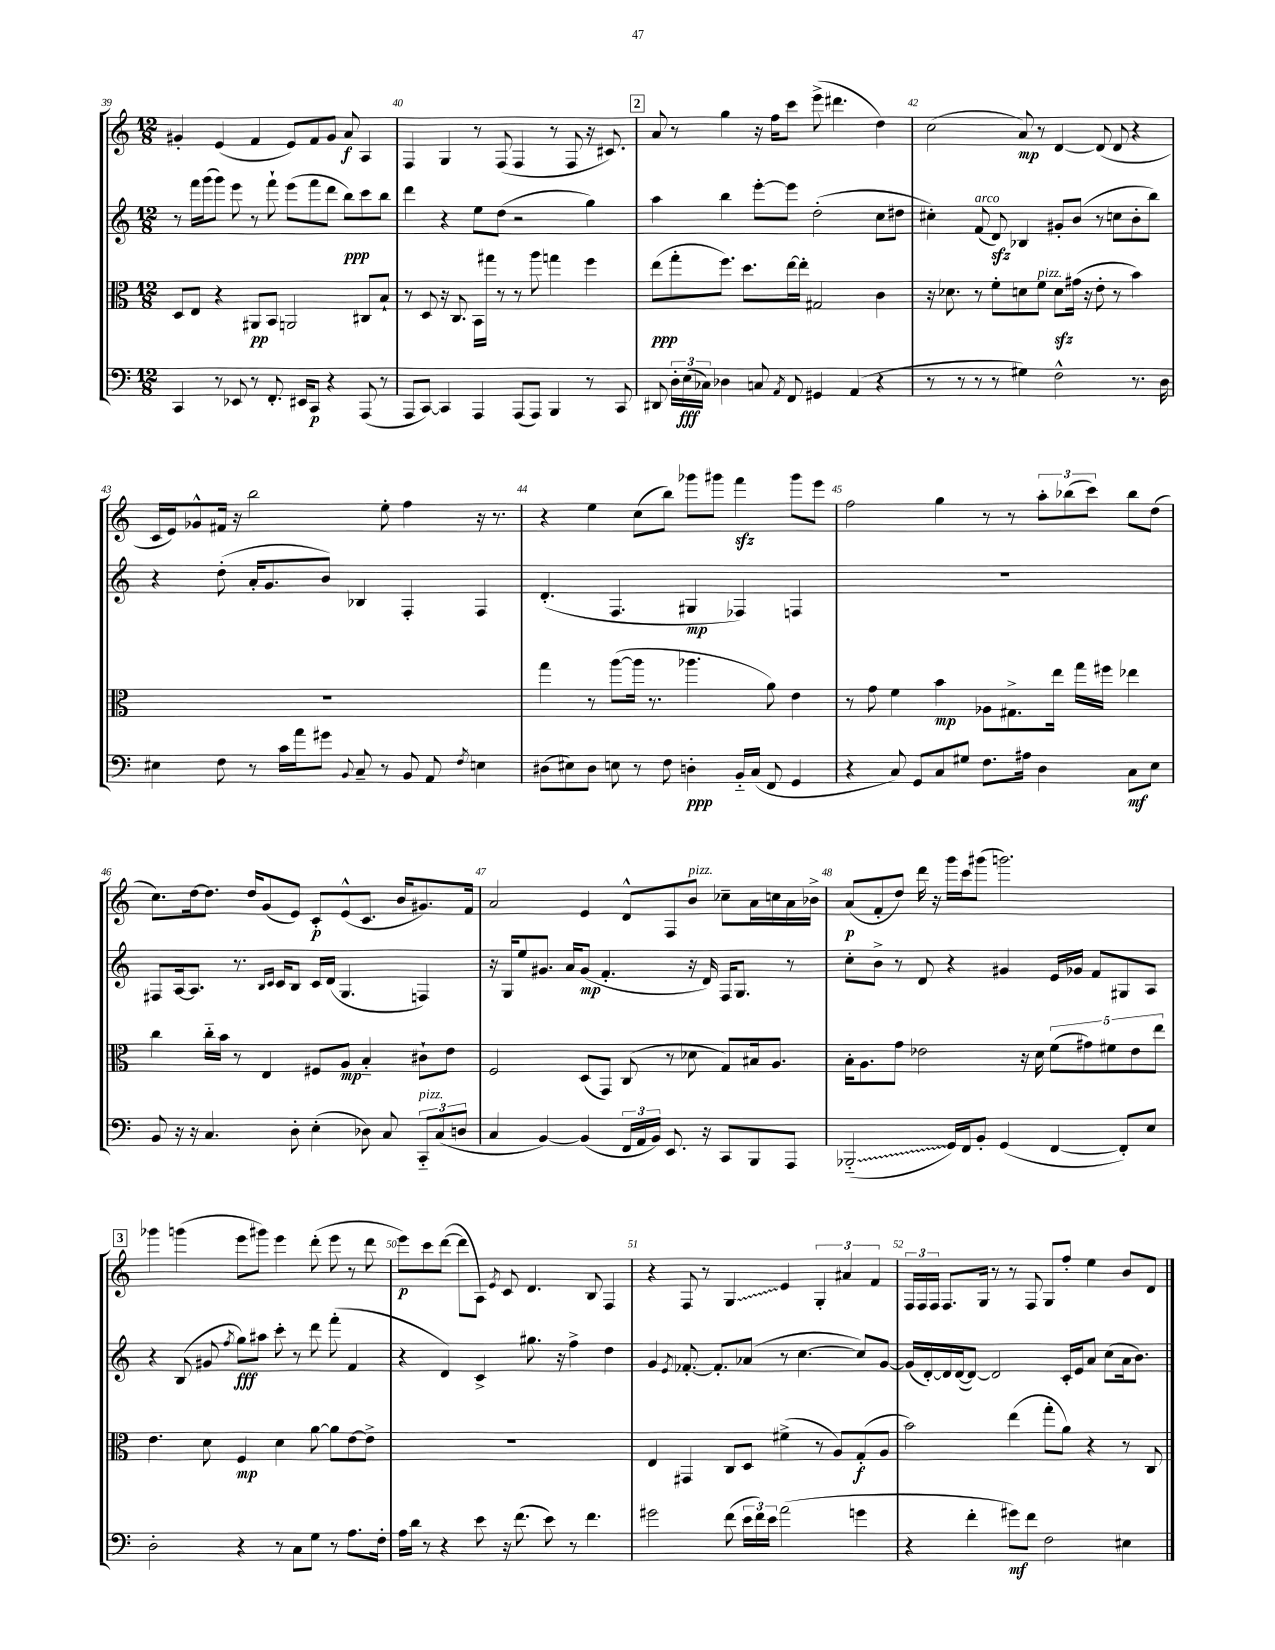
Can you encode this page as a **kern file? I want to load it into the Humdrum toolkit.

**kern	**kern	**kern	**kern
*staff4	*staff3	*staff2	*staff1
*clefF4	*clefC3	*clefG2	*clefG2
*k[]	*k[]	*k[]	*k[]
*M12/8	*M12/8	*M12/8	*M12/8
4CC	8D	8r	4g#'
.	8E	16fff	.
.	.	(16ggg	.
8r	4r	8ggg)	(4e
8EE-	.	8eee	.
8r	8AA#	8r	4f
8.FF'	8BB	8fff`	.
.	2AA	(8eee	8e)
16EE#	.	.	.
8CC	.	8fff	8f
4r	.	8ddd	8g#
.	.	8bb)	8a
(8AAA	8C#	8ccc	4A
8r	8B`	8bb	.
=	=	=	=
8AAA	8r	4ddd	4F
[8CC)	8D	.	.
4CC]	16r	4r	4G
.	8.C	.	.
4AAA	16BB	8ee	8r
.	16gg#	.	.
.	8r	(8dd	(8F
(8AAA	8r	2r	4F
8AAA)	8aa	.	.
4BBB	4gg	.	8r
.	.	.	8F
8r	4ff	4gg)	16r
.	.	.	8.c#)
8CC	.	.	.
=	=	=	=
8DD#	(8ee	4aa	8a
24D'	8gg'	.	8r
(24E	.	.	.
24C-)	.	.	.
4D-	8.ff)	4bb	4gg
.	8.dd	.	.
8C	.	[8eee'	16r
.	.	.	16ff
8qAA	.	.	.
8FF	[16ee	8eee]	8ccc
.	16ee']	.	.
4GG#	2G#	(2dd'	(8eee^
.	.	.	4.ddd#
(4AA	.	.	.
4r	4c	8cc	4dd)
.	.	8dd#	.
=	=	=	=
8r	16r	4cc#')	(2cc
.	8.d-	.	.
8r	.	.	.
8r	8r	(8f	.
8r	8f'	8d)	.
4G#)	8d	4B-	8a)
.	8f	.	8r
2F^^	8d	8g#'	[4d
.	(16g#	(8b	.
.	16r	.	.
.	8e'	8r	(8d]
.	8r	8cc	8d
8.r	4b)	8b'	4r
.	.	8bb)	.
16D	.	.	.
=	=	=	=
4E#	1.r	4r	16c
.	.	.	16e)
.	.	.	8g-^^
8F	.	(8dd'	16f#
.	.	.	16r
8r	.	16a'	2bb
.	.	8.g	.
16c	.	.	.
16a	.	.	.
8g#	.	8b)	.
8qqBB	.	.	.
8C~	.	4B-	.
8r	.	.	8ee'
8BB	.	4F'	4ff
8AA	.	.	.
8qF	.	.	.
4E	.	4F	16r
.	.	.	8.r
=	=	=	=
(8D#	4gg	(4.d'	4r
8E#)	.	.	.
8D#	8r	.	4ee
8E	([8aa	4.F	.
8r	16aa]	.	(8cc
.	8.r	.	.
8F	.	.	8bb)
4D'	4.aa-	4G#	8ggg-
.	.	.	8ggg#
16BB'~	.	4F-)	4fff
(16C	.	.	.
8FF	8a)	.	.
4GG	4e	4F	8ggg#
.	.	.	8eee
=	=	=	=
4r	8r	1.r	2ff
.	8g	.	.
8C)	4f	.	.
8GG	.	.	.
8C	4b	.	4gg
8G#	.	.	.
8.F	8A-	.	8r
.	8.G#^	.	8r
16A#	.	.	.
4D	.	.	12aa'
.	16ee	.	.
.	.	.	(12bb-
.	16gg	.	.
.	.	.	12ccc)
.	16ff#	.	.
8C	4ee-	.	8bb-
8E	.	.	(8dd
=	=	=	=
8BB	4cc	8F#	8.cc)
16r	.	[16A	.
16r	.	8.A]	[16dd
4.C	16cc'~	.	8.dd]
.	16b	.	.
.	8r	8.r	.
.	.	.	16dd
.	4E	.	(8g
.	.	16qqB	.
.	.	16qqc	.
.	.	16c	.
8D'	.	8B	8e)
(4E'	8F#	16c	8c'
.	.	(16d	.
.	8A	4.G	(8e^^
8D-)	4B'~	.	8.c
8C	.	.	.
.	.	.	16b
12CC'~	8c#`	4F)	8.g#)
(12C	.	.	.
.	8e	.	.
12D	.	.	.
.	.	.	16f
=	=	=	=
4C	2F	16r	2a
.	.	16G	.
.	.	8ee	.
[4BB)	.	8.g#	.
.	.	16a	.
(4BB]	(8D	(8g#	4e
.	8GG)	4.f'	.
24FF	(8C	.	8d^^
24AA	.	.	.
24BB)	.	.	.
8.EE	8r	.	8F
.	8d-	16r	8b
16r	.	16d)	.
8CC	8G)	16F	8cc-~
.	.	8.G	.
8BBB	16B#	.	16a
.	8.A	.	16cc
8AAA	.	8r	16a
.	.	.	16b-^
=	=	=	=
(2BBB-'~	16B'	8cc'	(8a
.	8.A	.	.
.	.	8b^	8f'
.	8g	8r	8dd)
.	2e-	8d	16ddd
.	.	.	16r
16GG)	.	4r	16ggg
16FF	.	.	16ccc
8BB'	.	.	(8ggg#
(4GG	.	4g#	2.ggg)
.	16r	.	.
.	16d	.	.
[4FF	(10f	16e	.
.	.	16g-	.
.	10g#)	.	.
.	.	8f	.
.	10f#	.	.
8FF'])	.	8G#	.
.	10e-	.	.
8E	.	8A	.
.	10ee	.	.
=	=	=	=
2D'	4.e	4r	4ggg-
.	.	(8B	(4ggg
.	8d	8g#	.
.	.	8qff	.
4r	4F	8gg)	8eee
.	.	8aa#	8ggg#)
8r	4d	8ccc'	4eee
8C	.	8r	.
8G	[8a	8ddd	(8ddd'
8r	8a]	(8fff'	8eee
8.A	[8e	4f	8r
.	8e^]	.	8ddd
16F'	.	.	.
=	=	=	=
16A	1.r	4r	8eee)
16d	.	.	.
8r	.	.	8ccc
4r	.	4d)	([8ddd
.	.	.	8ddd]
8e	.	4c^	8A)
.	.	.	8qe
16r	.	.	8c
(8.f	.	.	.
.	.	8.gg#	4.d
8e)	.	.	.
.	.	16r	.
8r	.	4ff^	.
4.f	.	.	8B
.	.	4dd	4F
=	=	=	=
2g#	4E	4g	4r
.	.	8qe	.
.	4GG#	[8.f-'	8F
.	.	.	8r
.	.	8.f-']	.
(8f	8C	.	4G
24e	8D	(8a-	.
24f)	.	.	.
24e	.	.	.
(2a	(4f#^	8r	4e
.	.	[4.cc	.
.	8r	.	6G'
.	8A)	.	.
.	.	.	6a#
4g	(8G'	8cc])	.
.	.	.	6f
.	8A	[8g	.
=	=	=	=
4r	2b)	(16g]	24F
.	.	.	24F
.	.	[16d')	.
.	.	.	24F
.	.	16d]	8.F
.	.	([16d	.
4f'	.	8d_)	.
.	.	.	16G
.	.	2d]	8r
8g#)	(4ee	.	8r
8f	.	.	8F
2F	8gg'	.	8G
.	8a)	16c'	8ff'
.	.	16e	.
.	4r	8a	4ee
.	.	(8cc	.
4E#	8r	16a	8b
.	.	8.b)	.
.	8C	.	8d
==	==	==	==
*-	*-	*-	*-
